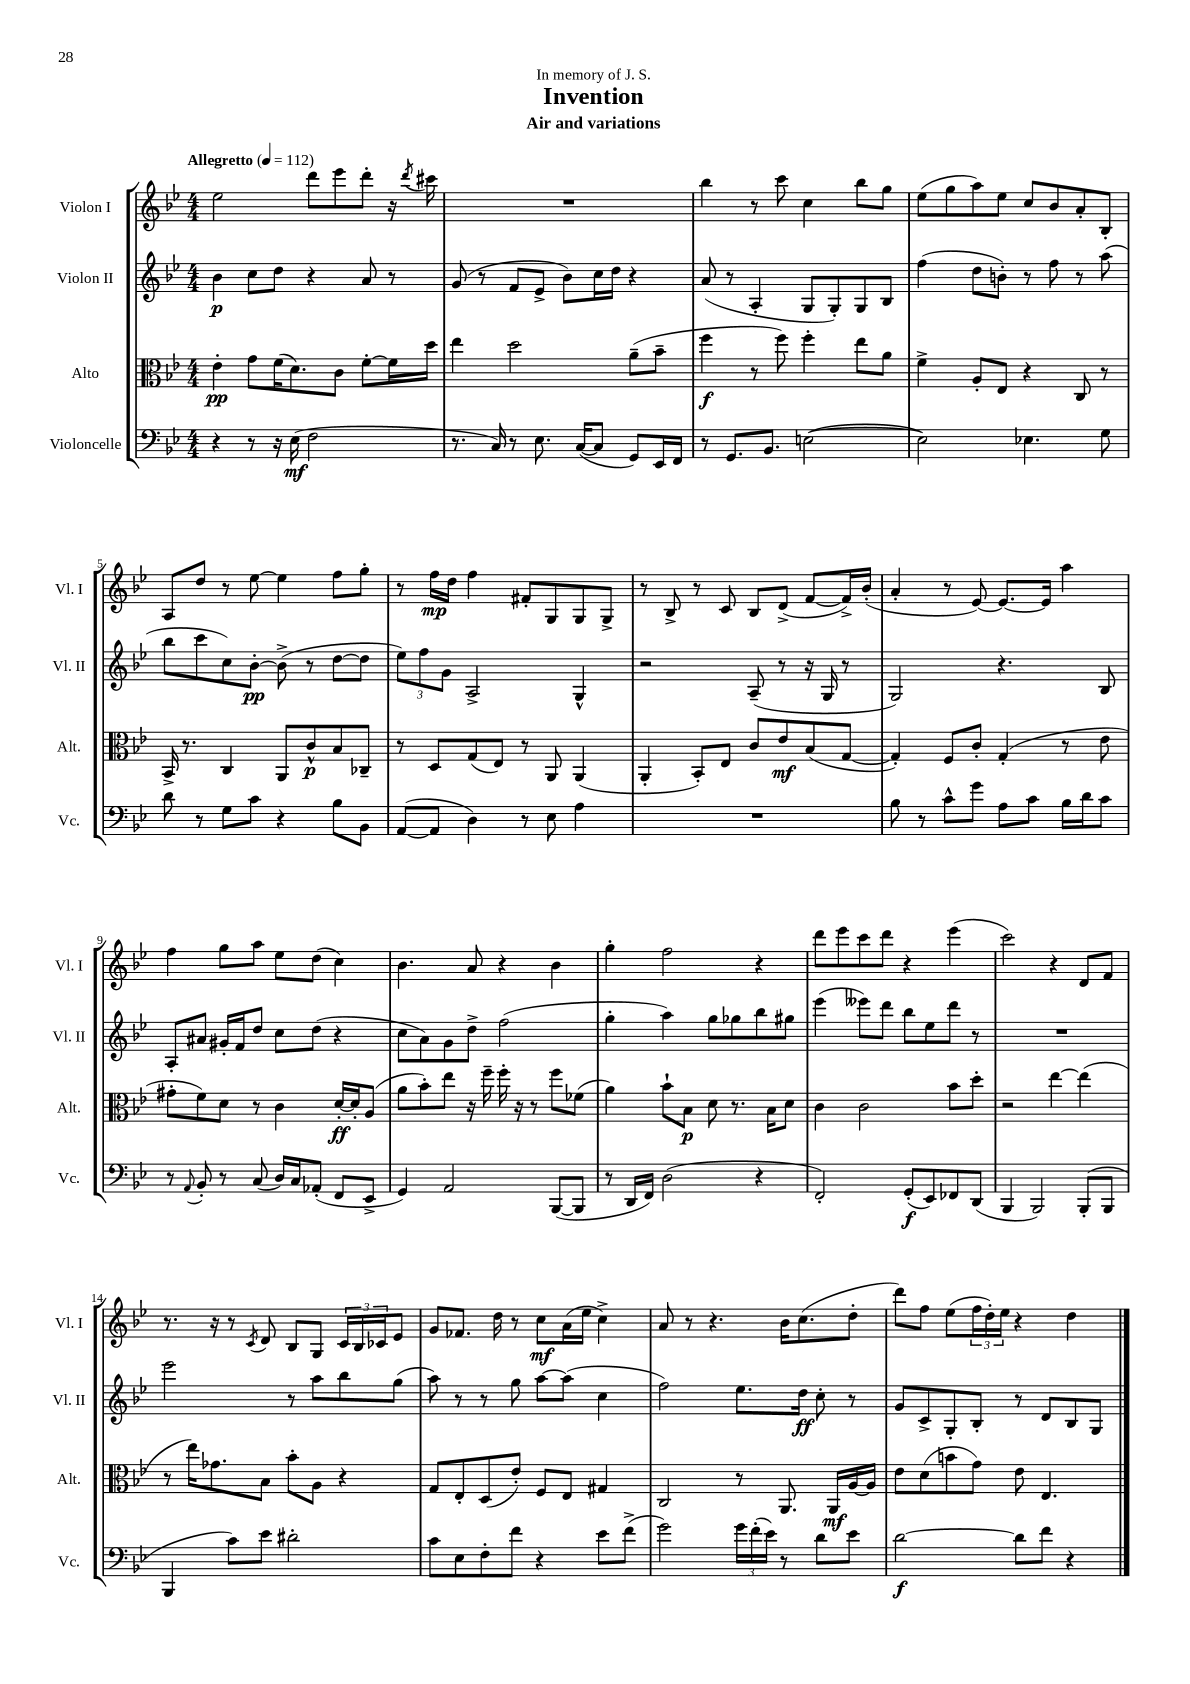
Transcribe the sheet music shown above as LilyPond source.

\header { title = "Invention" subtitle = "Air and variations" dedication = "In memory of J. S." }
<<
\new StaffGroup <<
\new Staff = "s0" \with { instrumentName = "Violon I" shortInstrumentName = "Vl. I" } {
    \clef treble \key bes \major \numericTimeSignature \time 4/4 \tempo "Allegretto" 4 = 112
    ees''2 d'''8 ees'''8 d'''8-. r16 \acciaccatura { d'''8 } cis'''16 |
    R1 |
    bes''4 r8 c'''8 c''4 bes''8 g''8 |
    ees''8( g''8 a''8) ees''8 c''8 bes'8 a'8-. bes8-. |
    a8 d''8 r8 ees''8~ ees''4 f''8 g''8-. |
    r8 f''16\mp d''16 f''4 fis'8-. g8 g8 g8-> |
    r8 bes8-> r8 c'8 bes8 d'8->( f'8~ f'16->) bes'16-.( |
    a'4-. r8 ees'8~) ees'8.~ ees'16 a''4 |
    f''4 g''8 a''8 ees''8 d''8( c''4) |
    bes'4. a'8 r4 bes'4 |
    g''4-. f''2 r4 |
    d'''8 ees'''8 c'''8 d'''8 r4 ees'''4( |
    c'''2) r4 d'8 f'8 |
    r8. r16 r8 \acciaccatura { c'8 } d'8 bes8 g8 \tuplet 3/2 { c'16 bes16 ces'16 } ees'8 |
    g'8 fes'8. d''16 r8 c''8\mf a'16( ees''16 c''4->) |
    a'8 r8 r4. bes'16 c''8.( d''8-. |
    d'''8) f''8 ees''8( \tuplet 3/2 { f''16 d''16-.) ees''16 } r4 d''4 \bar "|." |
}
\new Staff = "s1" \with { instrumentName = "Violon II" shortInstrumentName = "Vl. II" } {
    \clef treble \key bes \major \numericTimeSignature \time 4/4
    bes'4\p c''8 d''8 r4 a'8 r8 |
    g'8( r8 f'8 ees'8-> bes'8) c''16 d''16 r4 |
    a'8( r8 a4-. g8 g8-.) g8 bes8 |
    f''4( d''8 b'8-.) r8 f''8 r8 a''8( |
    bes''8 c'''8 c''8) bes'8~-.\pp bes'8->( r8 d''8~ d''8 |
    \tuplet 3/2 { ees''8) f''8 g'8 } a2-> g4-^ |
    r2 a8--( r8 r16 g16 r8 |
    g2) r4. bes8 |
    a8-. ais'8 gis'16-. f'16 d''8 c''8 d''8( r4 |
    c''8 a'8) g'8 d''8-> f''2( |
    g''4-. a''4) g''8 ges''8 bes''8 gis''8 |
    ees'''4( eeses'''8) d'''8 bes''8 ees''8 d'''8 r8 |
    R1 |
    ees'''2 r8 a''8 bes''8 g''8( |
    a''8) r8 r8 g''8 a''8~ a''8( c''4 |
    f''2) ees''8. d''16\ff c''8-. r8 |
    g'8 c'8-> g8-. bes8-. r8 d'8 bes8 g8 \bar "|." |
}
\new Staff = "s2" \with { instrumentName = "Alto" shortInstrumentName = "Alt." } {
    \clef alto \key bes \major \numericTimeSignature \time 4/4
    ees'4-.\pp g'8 f'16( d'8.) c'8 f'8~-. f'16 d''16 |
    ees''4 d''2 a'8--( bes'8-- |
    f''4\f r8 f''8) f''4-. ees''8 a'8 |
    f'4-> a8-. ees8 r4 c8 r8 |
    bes,16-> r8. c4 a,8 c'8-^\p bes8 ces8-- |
    r8 d8 g8( ees8) r8 a,8 a,4( |
    a,4-. bes,8-.) ees8 c'8 ees'8\mf bes8( g8~ |
    g4-.) f8 c'8-. g4-.( r8 ees'8 |
    gis'8-. f'8) d'8 r8 c'4 d'16~-.\ff d'16-. a8( |
    a'8 bes'8-.) ees''8 r16 f''16-- f''16-. r16 r8 f''8 fes'8( |
    a'4) bes'8-! bes8\p d'8 r8. bes16 d'8 |
    c'4 c'2 bes'8 d''8-. |
    r2 ees''4~ ees''4( |
    r8 ees''16) ges'8. bes8 bes'8-. a8 r4 |
    g8 ees8-. d8( ees'8-.) f8 ees8 gis4 |
    c2 r8 a,8. a,16\mf a16~ a16 |
    ees'8 d'8( b'8 g'8) ees'8 ees4. \bar "|." |
}
\new Staff = "s3" \with { instrumentName = "Violoncelle" shortInstrumentName = "Vc." } {
    \clef bass \key bes \major \numericTimeSignature \time 4/4
    r4 r8 r16 ees16\mf( f2 |
    r8. c16) r8 ees8. c16~( c8 g,8) ees,16 f,16 |
    r8 g,8. bes,8. e2~( |
    e2) ees4. g8 |
    d'8 r8 g8 c'8 r4 bes8 bes,8 |
    a,8~( a,8 d4) r8 ees8 a4 |
    R1 |
    bes8 r8 c'8-^ g'8 a8 c'8 bes16 d'16 c'8 |
    r8 \appoggiatura { a,8 } bes,8-. r8 c8( d16) c16 aes,8-.( f,8 ees,8-> |
    g,4) a,2 bes,,8~( bes,,8 |
    r8 d,16 f,16) d2( r4 |
    f,2-.) g,8-.\f( ees,8) fes,8 d,8( |
    bes,,4 bes,,2) bes,,8-.( bes,,8 |
    bes,,4 c'8) ees'8 dis'2-. |
    c'8 ees8 f8-. f'8 r4 ees'8 f'8->( |
    g'2) \tuplet 3/2 { g'16 f'16-.( ees'16) } r8 d'8 ees'8 |
    d'2~\f d'8 f'8 r4 \bar "|." |
}
>>
>>
